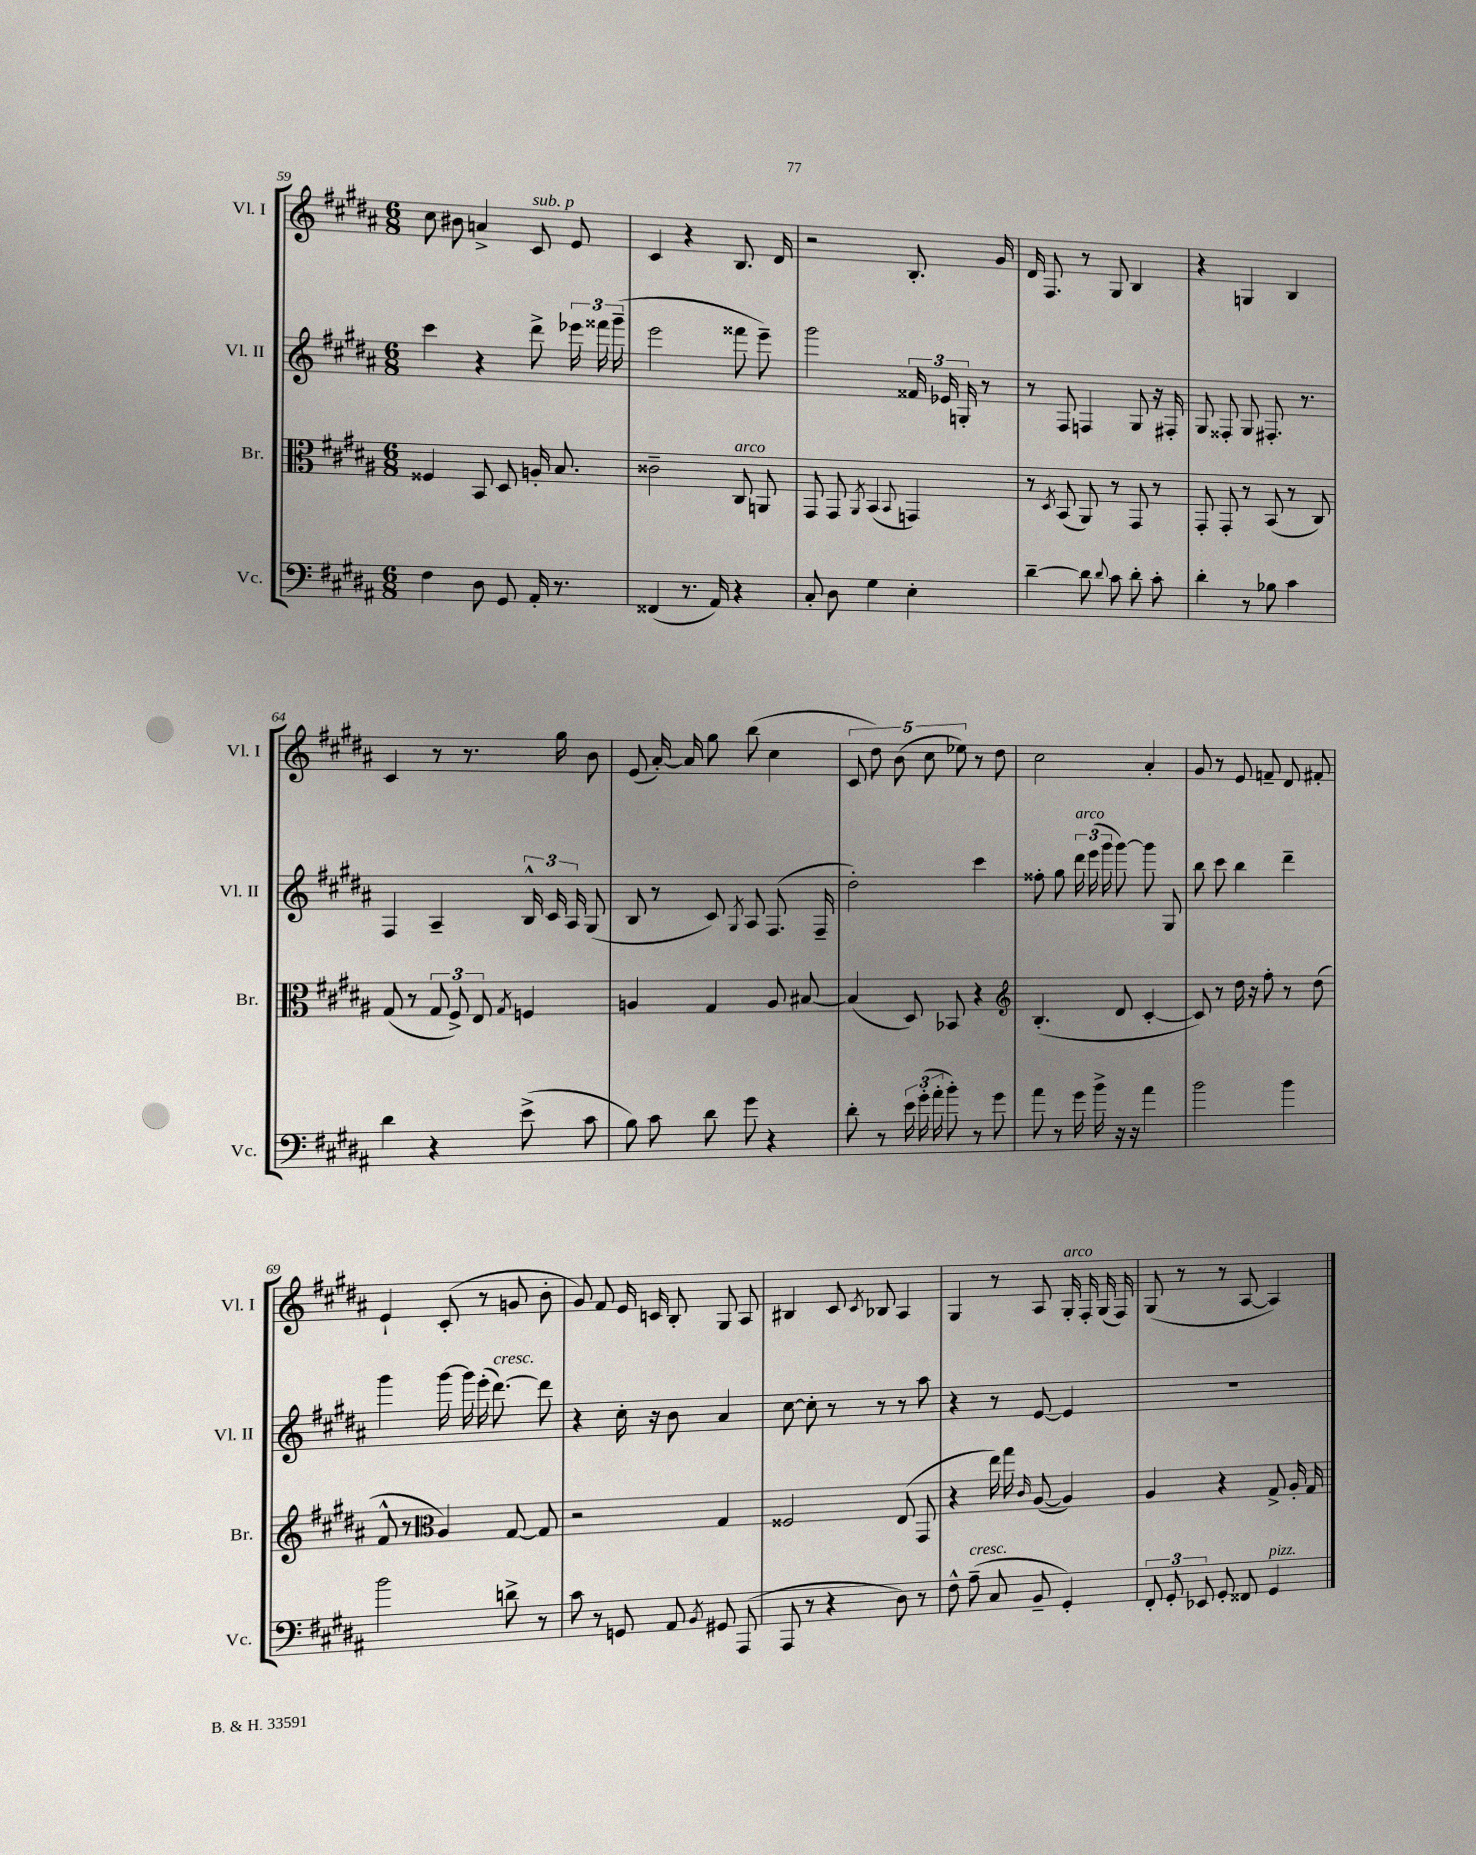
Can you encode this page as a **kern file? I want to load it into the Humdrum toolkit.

**kern	**kern	**kern	**kern
*staff4	*staff3	*staff2	*staff1
*clefF4	*clefC3	*clefG2	*clefG2
*k[f#c#g#d#a#]	*k[f#c#g#d#a#]	*k[f#c#g#d#a#]	*k[f#c#g#d#a#]
*M6/8	*M6/8	*M6/8	*M6/8
4F#	4F##	4ccc#	8cc#
.	.	.	8b#
8D#	8BB	4r	4a^
8GG#	8D#	.	.
16AA#'	16A'	8ddd#^	8c#
8.r	8.B	.	.
.	.	24eee-	8e
.	.	24fff##	.
.	.	(24ggg#~	.
=	=	=	=
(4FF##	2c##~	2eee	4c#
8.r	.	.	4r
16AA#)	.	.	.
4r	8C#	8fff##	8.B
.	8AA	8eee~)	.
.	.	.	16d#
=	=	=	=
8C#'	8GG#	2ggg#	2r
8D#	8GG#	.	.
.	8qAA#	.	.
4G#	(4BB	.	.
.	8qqBB	.	.
4E'	4GG)	24f##	8.B'
.	.	24e-	.
.	.	24G'	.
.	.	8r	.
.	.	.	16g#
=	=	=	=
[4d#~	8r	8r	16d#
.	.	.	8.F#
.	8qD#	.	.
.	(8BB	8F#	.
8d#]	8AA#)	4F	8r
8qqd#	.	.	.
8c#	8r	.	8G#
8d#'	8GG#	8G#	4B
8c#'	8r	16r	.
.	.	16F#'	.
=	=	=	=
4d#'	8GG#'	8G#	4r
.	8GG#'	8F##'	.
8r	8r	8G#	4G
8B-	(8BB	8.F#'	.
4c#	8r	.	4B
.	.	8.r	.
.	8C#)	.	.
=	=	=	=
4d#	(8G#	4F#	4c#
.	8r	.	.
4r	12G#	4A#~	8r
.	12F#^)	.	.
.	.	.	8.r
.	12E	.	.
.	8qG#	.	.
(8e^	4F	24B^^	.
.	.	24c#	.
.	.	.	16gg#
.	.	24A#	.
8c#	.	(8G#	8b
=	=	=	=
8B)	4A	8B	(8e
8c#	.	8r	[16a#')
.	.	.	16a#]
8d#	4G#	8c#)	8gg#
.	.	8qG#	.
8g#	.	8A#	(8bb
4r	8A	(8.F#	4cc#
.	[8B#	.	.
.	.	16F#~	.
=	=	=	=
8d#'	(4B#]	2dd#')	10c#
.	.	.	10dd#)
8r	.	.	.
.	.	.	(10b
24e	8D#)	.	.
(24g#'	.	.	.
.	.	.	10cc#
24a#'	.	.	.
8b')	8BB-	.	.
.	.	.	10ee-)
8r	4r	4ccc#	8r
8g#	.	.	8dd#
=	=	=	=
*	*clefG2	*	*
8a#	(4.B'	8ff##'	2cc#
8r	.	8gg#	.
16g#	.	24ddd#	.
.	.	(24eee	.
16b^	.	.	.
.	.	24ggg#	.
16r	8d#	[8ggg#)	.
16r	.	.	.
4a#	[4c#'	8ggg#]	4a#'
.	.	8G#	.
=	=	=	=
2b	8c#])	8bb	8g#
.	8r	8ccc#	8r
.	16dd#	4bb	8e
.	16r	.	.
.	8ff#'	.	8f~
4b	8r	4ddd#~	8d#
.	(8dd#	.	8f#'
=	=	=	=
2b	8f#^^	4ggg#	4e`
.	8r	.	.
*	*clefC3	*	*
.	4A#)	[16ggg#	(8c#'
.	.	16ggg#]	.
.	.	(16eee'	8r
.	.	[8.ddd#)	.
8d^	[8G#	.	8g
8r	8G#]	8ddd#]	8b'
=	=	=	=
8c#	2r	4r	8g#)
8r	.	.	8f#
8GG	.	16cc#'	16e
.	.	16r	16c
8AA#	.	8b	8B'
8qBB	.	.	.
8GG#	4G#	4a#	8G#
(8AAA#	.	.	8A#
=	=	=	=
8AAA#	2F##	[8cc#	4B#
8r	.	8cc#']	.
4r	.	8r	8c#
.	.	.	8qc#
.	.	8r	8B-
8D#)	(8E	8r	4A#
8r	8GG#	8aa#	.
=	=	=	=
8F#^^	4r	4r	4G#
(8A#~	.	.	.
8C#	16ee)	8r	8r
.	16gg#	.	.
.	16qqc#	.	.
8BB~	([8A#	[8e	8A#
4GG#')	4A#])	4e]	16G#'
.	.	.	16F#'
.	.	.	(16G#
.	.	.	16F#)
=	=	=	=
12FF#'	4A#	2.r	(8G#
12GG#'	.	.	.
.	.	.	8r
12EE-	.	.	.
8GG#'	4r	.	8r
8FF##	.	.	[8A#
4GG#	8G#^	.	4A#])
.	16A#'	.	.
.	16G#	.	.
==	==	==	==
*-	*-	*-	*-
